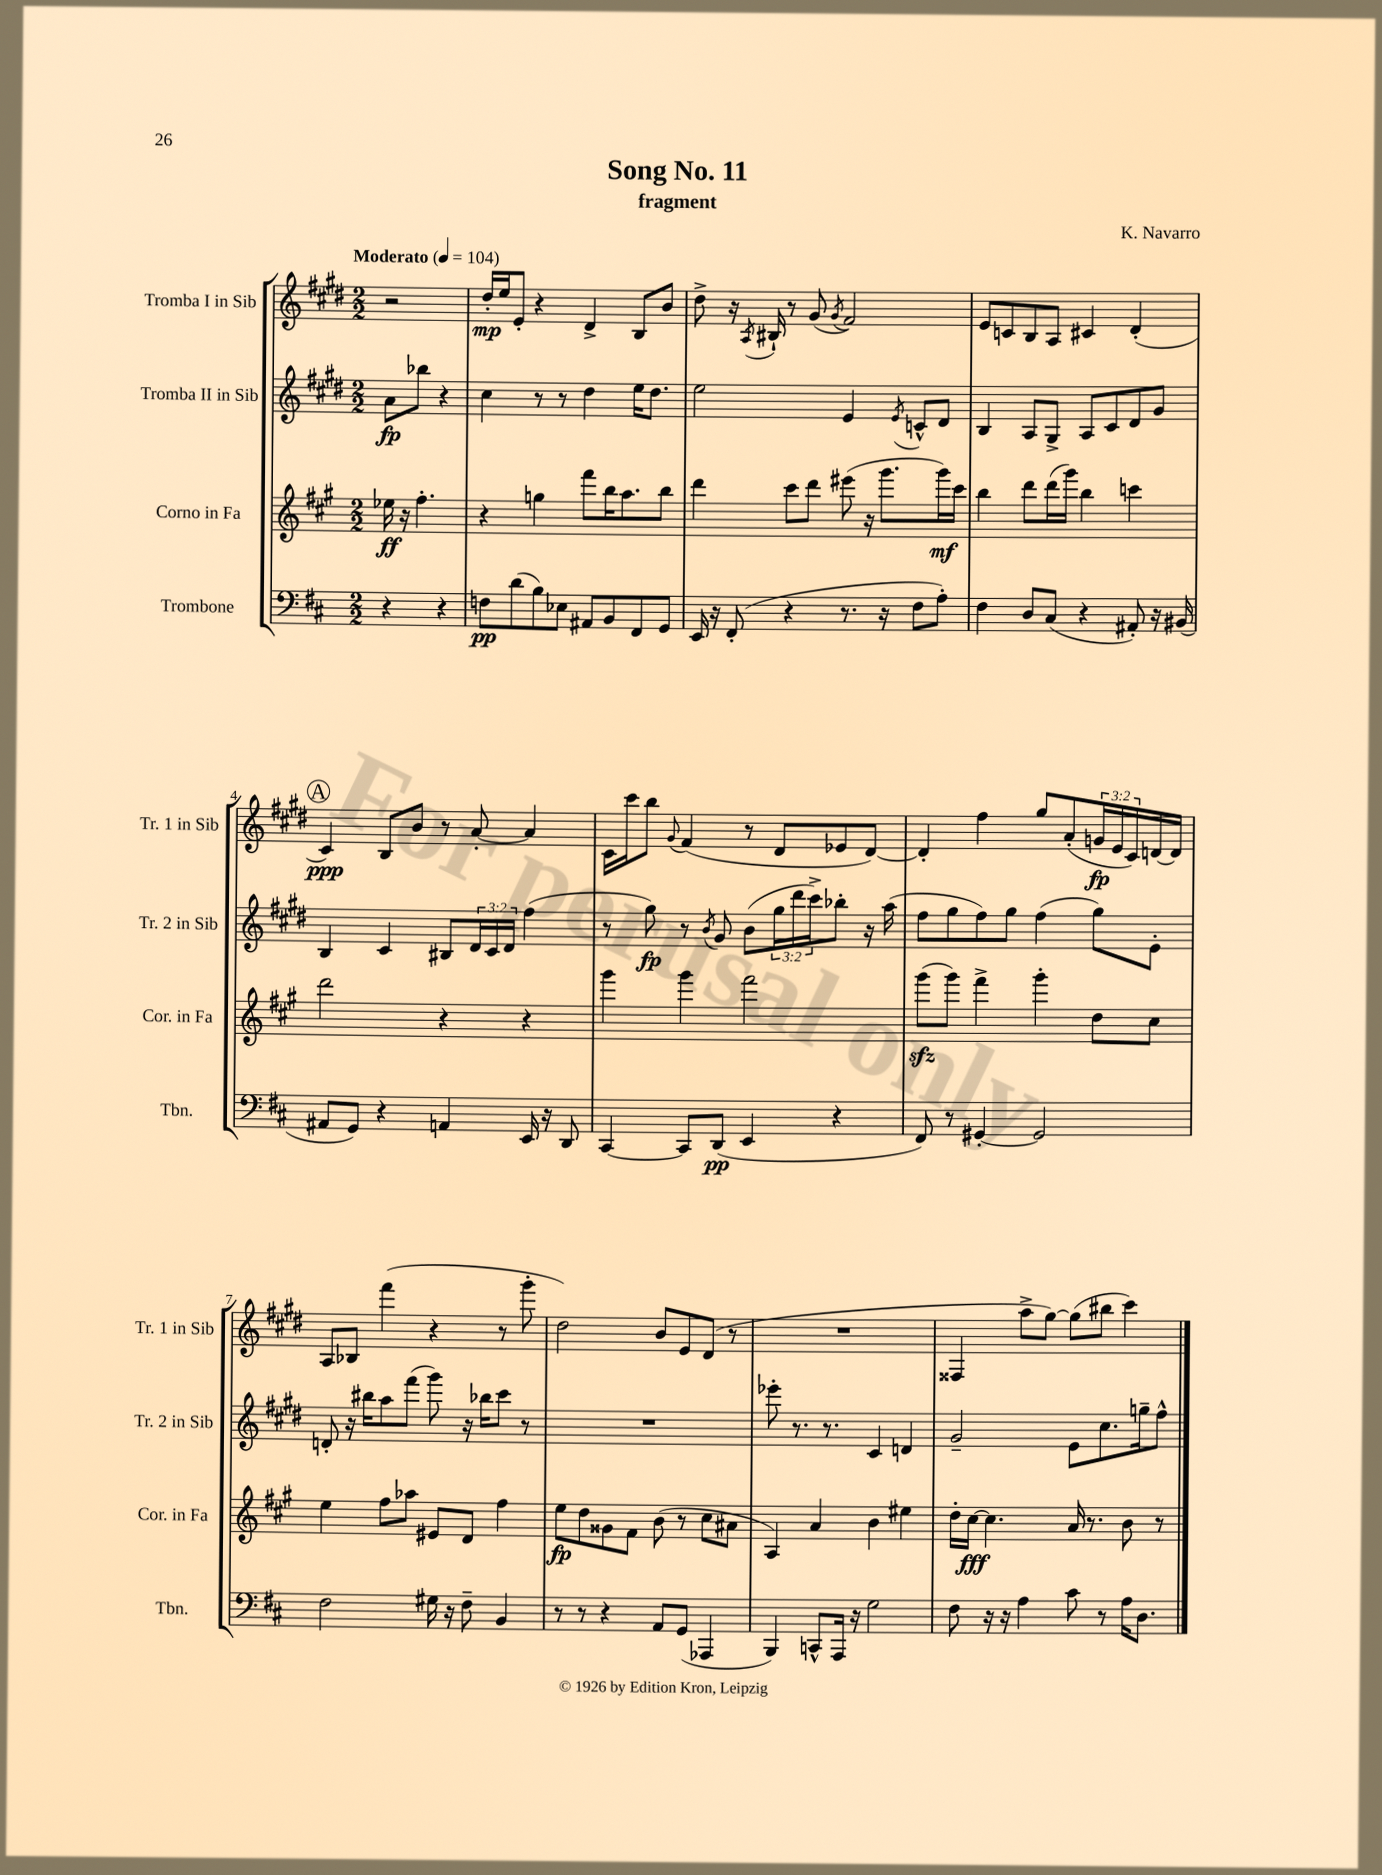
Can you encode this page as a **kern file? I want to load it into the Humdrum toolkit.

**kern	**kern	**kern	**kern
*staff4	*staff3	*staff2	*staff1
*clefF4	*clefG2	*clefG2	*clefG2
*k[f#c#]	*k[f#c#g#]	*k[f#c#g#d#]	*k[f#c#g#d#]
*M2/2	*M2/2	*M2/2	*M2/2
*MM104	*MM104	*MM104	*MM104
4r	16ee-\	8a\L	2r
.	16r	.	.
.	4.ff#'\	8bb-\J	.
4r	.	4r	.
=	=	=	=
8F\L	4r	4cc#\	16dd#'/LL
.	.	.	16ee/J
(8d\	.	.	8e'/J
8B\)	4gg\	8r	4r
8E-\J	.	8r	.
8AA#/L	8fff#\L	4dd#\	4d#^/
8BB/	16bb\K	.	.
.	8.aa\	.	.
8FF#/	.	16ee\LK	8B/L
.	.	8.dd#\J	.
8GG/J	8bb\J	.	8b/J
=	=	=	=
16EE/	4ddd\	2ee\	8dd#^\
16r	.	.	.
(8FF#'/	.	.	16r
.	.	.	8qA/
.	.	.	16B#`/
4r	8ccc#\L	.	8r
.	8ddd\J	.	(8g#/
.	.	.	8qg#/
8.r	(8eee#\	4e/	2f#/)
.	16r	.	.
16r	8.ggg#\L	.	.
.	.	8qe/	.
8F#\L	.	8c^^/L	.
8A'\J)	16ggg#\L)	8d#/J	.
.	16ccc#\JJ	.	.
=	=	=	=
4F#\	4bb\	4B/	8e/L
.	.	.	8c/
8D/L	8ddd\L	8A/L	8B/
(8C#/J	(16ddd\L	8G#^/J	8A/J
.	16ggg#\JJ)	.	.
4r	4bb\	8A/L	4c#/
.	.	8c#/	.
8AA#'/)	4ccc\	8d#/	(4d#'/
16r	.	8g#/J	.
(16BB#/	.	.	.
=	=	=	=
8AA#/L	2ddd\	4B/	4c#/)
8GG/J)	.	.	.
4r	.	4c#/	8B/L
.	.	.	8b/J
4AA/	4r	8B#/L	8r
.	.	24d#/L	[8a'/
.	.	24c#/	.
.	.	24d#/JJ	.
16EE/	4r	(4ff#\	4a/]
16r	.	.	.
8DD/	.	.	.
=	=	=	=
[4CC#/	4ggg#\	8r	16c#\LL
.	.	.	16ccc#\J
.	.	8gg#\)	8bb\J
.	.	.	8qqg#/
8CC#/]L	4ggg#\	8r	(4f#/
.	.	8qb/	.
(8DD/J	.	8g#/	.
4EE/	2fff#\	(8b\L	8r
.	.	24gg#\L	8d#/L
.	.	24ddd#\	.
.	.	24ccc#^\J)	.
4r	.	8bb-'\J	8e-/
.	.	16r	[8d#/J)
.	.	(16aa\	.
=	=	=	=
8FF#/)	(8ggg#\L	8ff#\L	4d#'/]
8r	8ggg#\J)	8gg#\	.
[4GG#'/	4fff#^\	8ff#\)	4ff#\
.	.	8gg#\J	.
2GG#/]	4ggg#'\	(4ff#\	8gg#/L
.	.	.	(8a'/
.	8dd\L	8gg#\L)	24g/L
.	.	.	24e/
.	.	.	24c#/)
.	8cc#\J	8e'\J	[16d/
.	.	.	16d/]JJ
=	=	=	=
2F#\	4ee\	8d'/	8A/L
.	.	16r	8B-/J
.	.	16bb#\LK	.
.	8ff#\L	8aa\	(4fff#\
.	8aa-\J	(8fff#\J	.
16G#\	8e#/L	8ggg#\)	4r
16r	.	.	.
8F#~\	8d/J	16r	.
.	.	16bb-\LK	.
4BB/	4ff#\	8ccc#\J	8r
.	.	8r	8ggg#'\
=	=	=	=
8r	8ee\L	1r	2dd#\)
8r	8dd\	.	.
4r	8g##\	.	.
.	8f#\J	.	.
8AA/L	(8b\	.	8b/L
(8GG/J	8r	.	8e/
4AAA-/	8cc#\L	.	(8d#/J
.	8a#\J	.	8r
=	=	=	=
4BBB/)	4A/)	8eee-'\	1r
.	.	8.r	.
8CC^^/L	4a/	.	.
.	.	8.r	.
16AAA/Jk	.	.	.
16r	.	.	.
2G\	4b\	4c#/	.
.	4ee#\	4d/	.
=	=	=	=
8F#\	16dd'\LL	2g#~/	4F##/
.	[16cc#\JJ	.	.
16r	4.cc#\]	.	.
16r	.	.	.
4A\	.	.	8aa^\L
.	.	.	[8gg#\J)
8c#\	16a/	8e\L	(8gg#\]L
.	8.r	.	.
8r	.	8.cc#\	8bb#\J
16A\LK	8b\	.	4ccc#\)
8.D\J	.	16gg~\k	.
.	8r	8ff#^^\J	.
==	==	==	==
*-	*-	*-	*-
